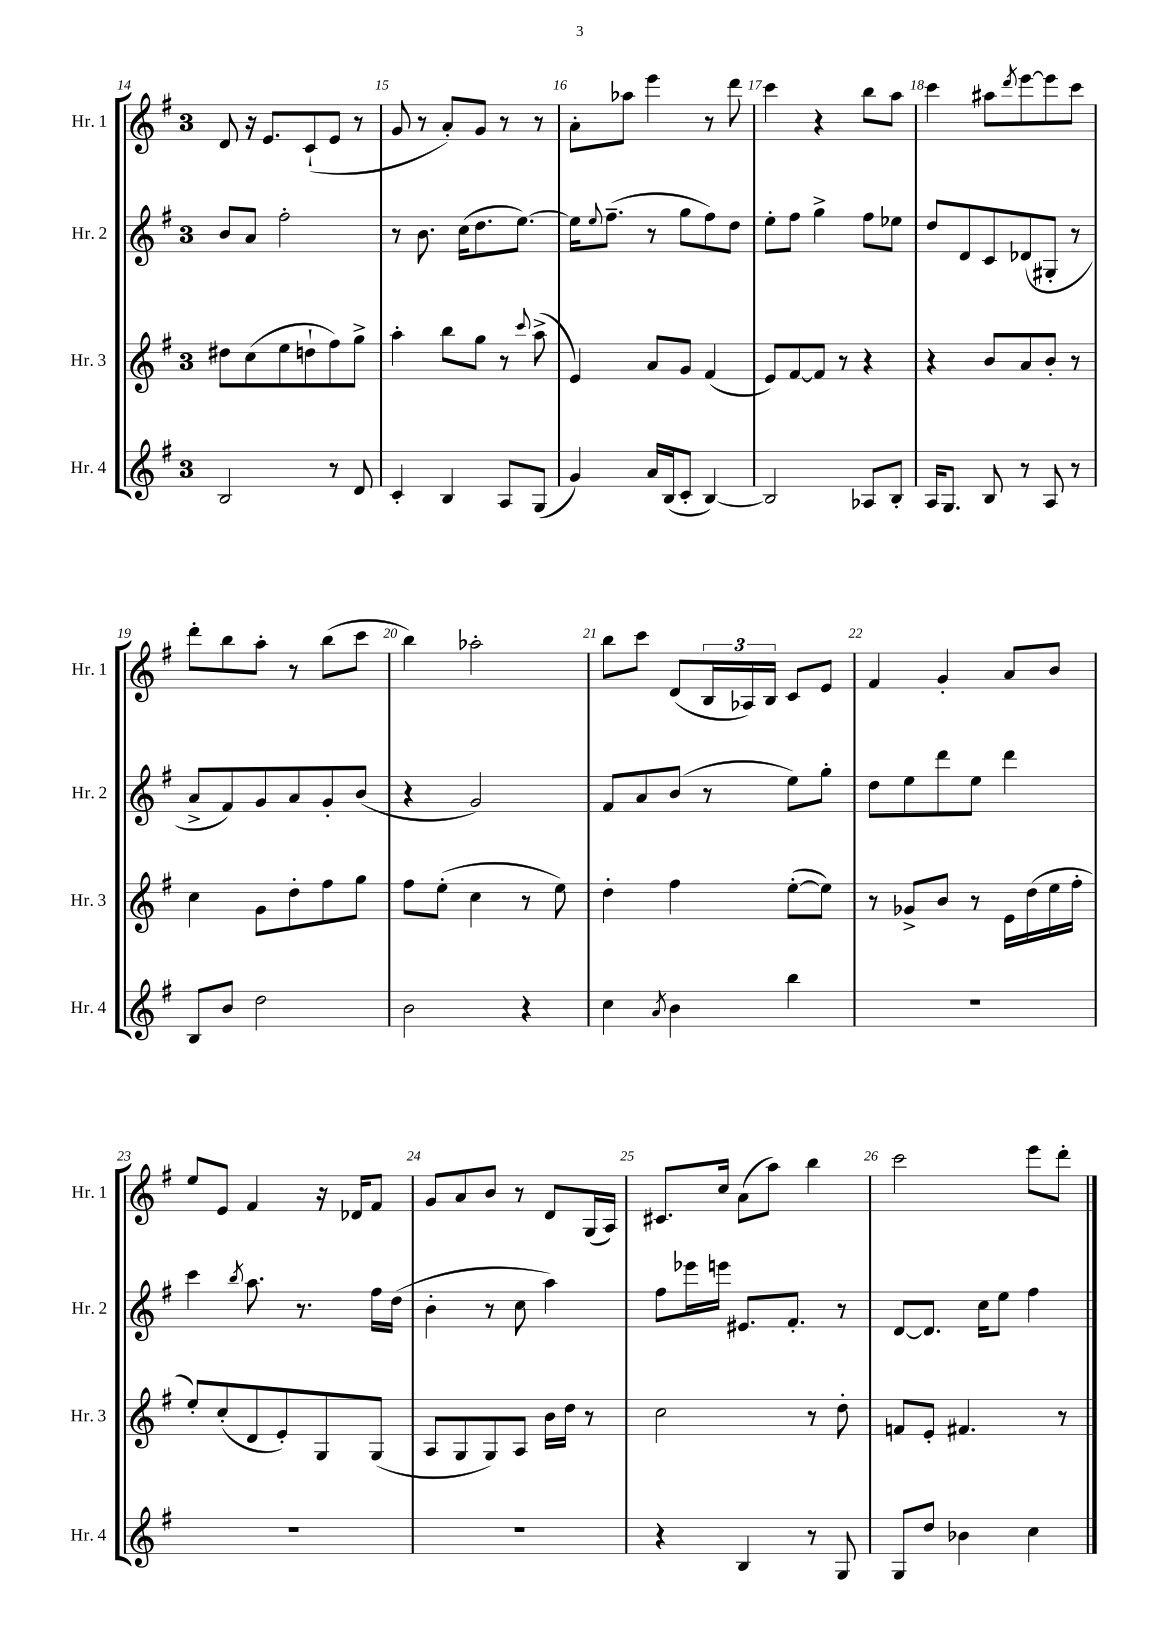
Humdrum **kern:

**kern	**kern	**kern	**kern
*part4	*part3	*part2	*part1
*staff4	*staff3	*staff2	*staff1
*I"Hr. 4	*I"Hr. 3	*I"Hr. 2	*I"Hr. 1
*I'Hr. 4	*I'Hr. 3	*I'Hr. 2	*I'Hr. 1
*clefG2	*clefG2	*clefG2	*clefG2
*k[f#]	*k[f#]	*k[f#]	*k[f#]
*M3/4	*M3/4	*M3/4	*M3/4
=14	=14	=14	=14
2B/	8dd#X\L	8b/L	8d/
.	(8cc\	8a/J	16r
.	.	.	8.e/L
.	8ee\	2ff#'\	.
.	8ddn`\	.	(8c`/
8r	8ff#\)	.	8e/J
8d/	8gg^\J	.	8r
=15	=15	=15	=15
4c'/	4aa'\	8r	8g/
.	.	8.b\	8r
4B/	8bb\L	.	8a'/L)
.	.	(16cc\KL	.
.	8gg\J	8.dd\	8g/J
8A/L	8r	.	8r
.	.	[8.ee\J)	.
.	8qqccc/	.	.
(8G/J	(8aa^\	.	8r
=16	=16	=16	=16
4g/)	4e/)	16ee\KL]	8a'\L
.	.	8qqee/	.
.	.	(8.ff#~\J	.
.	.	.	8aa-X\J
16a/LL	8a/L	8r	4eee\
(16B/J	.	.	.
8c'/J	8g/J	8gg\L	.
[4B/)	(4f#/	8ff#\)	8r
.	.	8dd\J	8ddd\
=17	=17	=17	=17
2B/]	8e/L)	8ee'\L	4ccc\
.	[8f#/	8ff#\J	.
.	8f#/J]	4gg^\	4r
.	8r	.	.
8A-X/L	4r	8ff#\L	8bb\L
8B'/J	.	8ee-X\J	8aa\J
=18	=18	=18	=18
16A/KL	4r	8dd/L	4ccc\
8.G/J	.	.	.
.	.	8d/	.
8B/	8b/L	8c/	8aa#X\L
.	.	.	8qddd/
8r	8a/	(8d-X/	[8eee\
8A/	8b'/J	8G#X'/J	8eee\]
8r	8r	8r	8ccc\J
!!LO:LB:g=z
=19	=19	=19	=19
8B/L	4cc\	8a^/L	8ddd'\L
8b/J	.	8f#/)	8bb\
2dd\	8g\L	8g/	8aa'\J
.	8dd'\	8a/	8r
.	8ff#\	8g'/	(8bb\L
.	8gg\J	(8b/J	8ccc\J
=20	=20	=20	=20
2b\	8ff#\L	4r	4bb\)
.	(8ee'\J	.	.
.	4cc\	2g/)	2aa-X'\
4r	8r	.	.
.	8ee\)	.	.
=21	=21	=21	=21
4cc\	4dd'\	8f#/L	8bb\L
.	.	8a/	8ccc\J
8qa/	.	.	.
4b\	4ff#\	(8b/J	(8d/L
.	.	8r	24B/L
.	.	.	24A-X/)
.	.	.	24B/JJ
4bb\	([8ee'\L	8ee\L)	8c/L
.	8ee\J])	8gg'\J	8e/J
=22	=22	=22	=22
2.r	8r	8dd\L	4f#/
.	8g-X^/L	8ee\	.
.	8b/J	8ddd\	4g'/
.	8r	8ee\J	.
.	16e\LL	4ddd\	8a/L
.	(16dd\	.	.
.	16ee\	.	8b/J
.	16ff#'\JJ	.	.
!!LO:LB:g=z
=23	=23	=23	=23
2.r	8ee'/L)	4ccc\	8ee/L
.	(8cc'/	.	8e/J
.	.	8qbb/	.
.	8d/	8.aa\	4f#/
.	8e'/)	.	.
.	.	8.r	.
.	8G/	.	16r
.	.	.	16d-X/KL
.	(8G/J	16ff#\LL	8f#/J
.	.	(16dd\JJ	.
=24	=24	=24	=24
2.r	8A/L	4b'\	8g/L
.	8G/	.	8a/
.	8G/)	8r	8b/J
.	8A/J	8cc\	8r
.	16b\LL	4aa\)	8d/L
.	16dd\JJ	.	.
.	8r	.	(16G/L
.	.	.	16A/JJ)
=25	=25	=25	=25
4r	2cc\	8ff#\L	8.c#X/L
.	.	16eee-X\L	.
.	.	16eeen\JJ	16cc/Jk
4B/	.	8.e#X/L	(8a\L
.	.	.	8aa\J)
.	.	8.f#'/J	.
8r	8r	.	4bb\
8G/	8dd'\	8r	.
=26	=26	=26	=26
8G/L	8fn/L	[8d/L	2ccc\
8dd/J	8e'/J	8.d/J]	.
4b-X\	4.f#X/	.	.
.	.	16cc\KL	.
.	.	8ee\J	.
4cc\	.	4ff#\	8eee\L
.	8r	.	8ddd'\J
==	==	==	==
*-	*-	*-	*-
